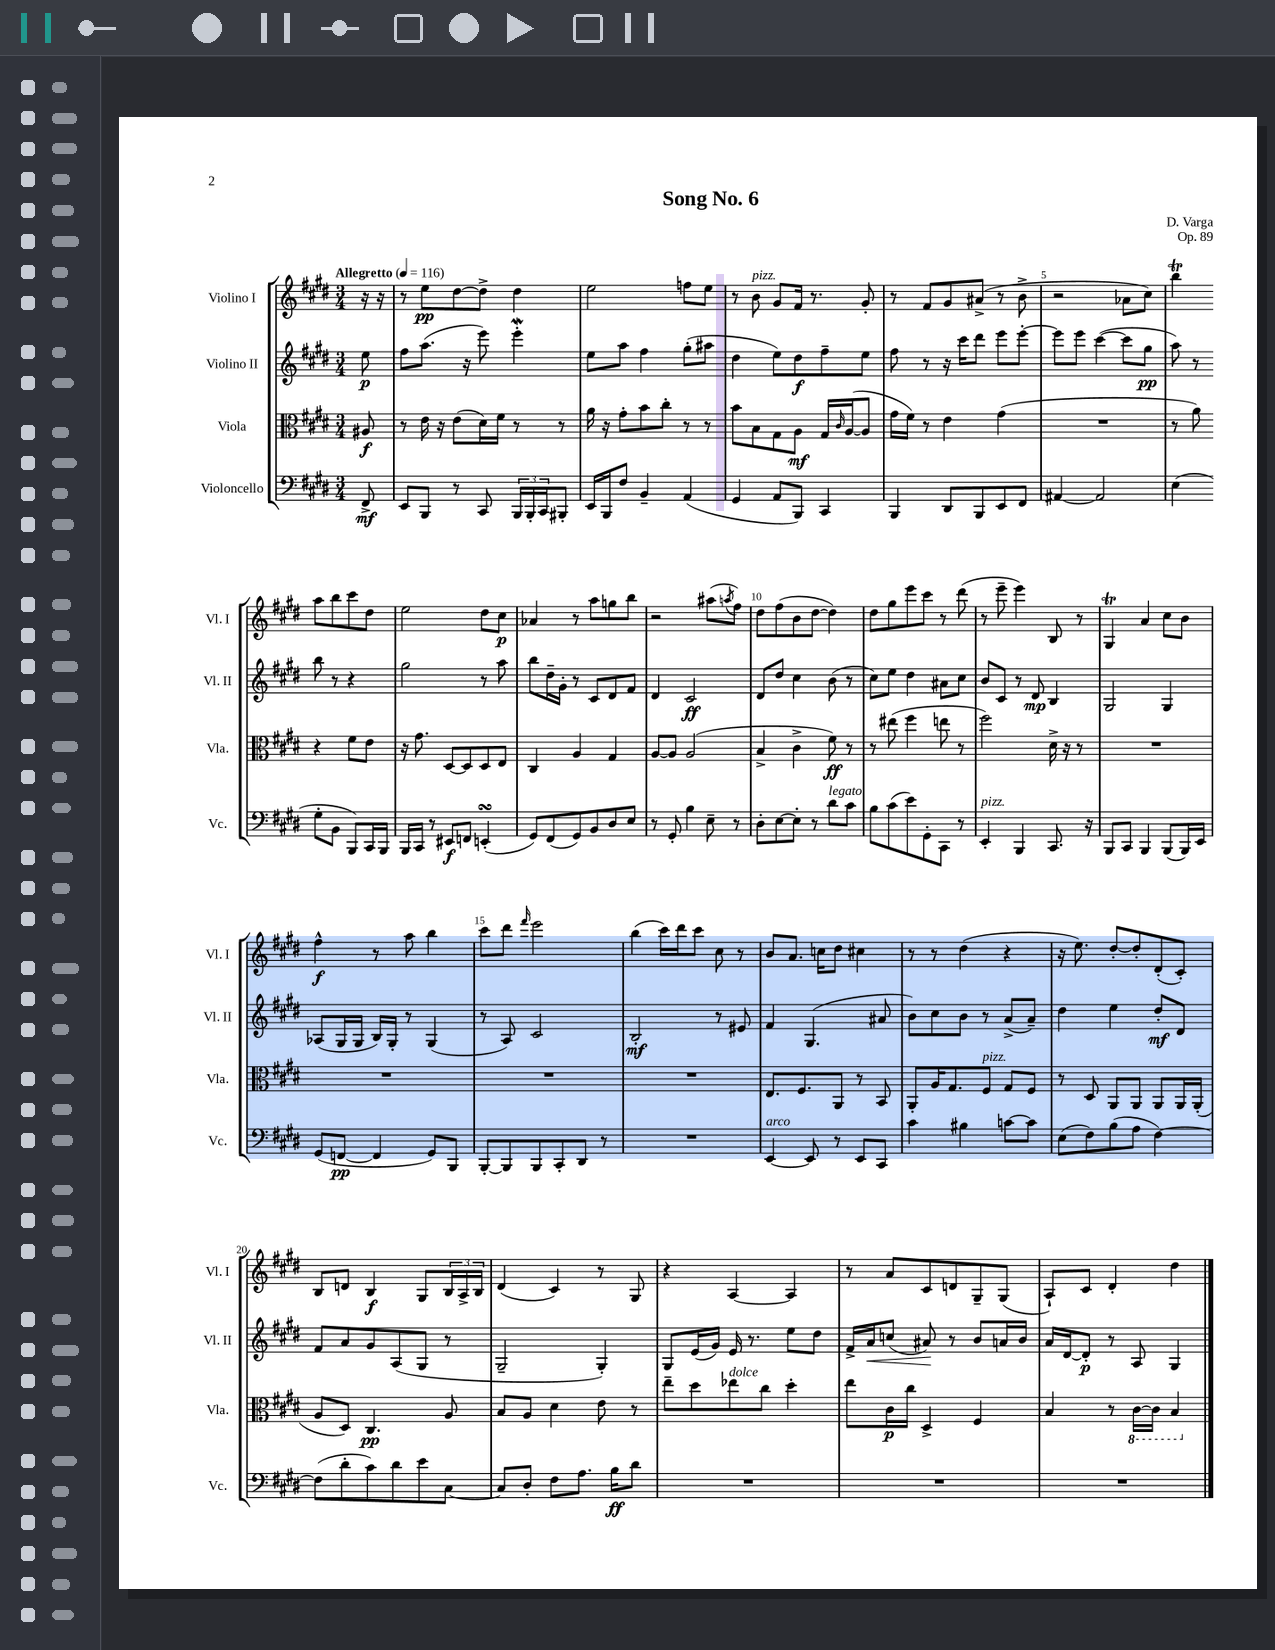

**kern	**dynam	**kern	**dynam	**kern	**dynam	**kern	**dynam
*part4	*part4	*part3	*part3	*part2	*part2	*part1	*part1
*staff4	*staff4	*staff3	*staff3	*staff2	*staff2	*staff1	*staff1
*I"Violoncello	*	*I"Viola	*	*I"Violino II	*	*I"Violino I	*
*I'Vc.	*	*I'Vla.	*	*I'Vl. II	*	*I'Vl. I	*
*clefF4	*	*clefC3	*	*clefG2	*	*clefG2	*
*k[f#c#g#d#]	*	*k[f#c#g#d#]	*	*k[f#c#g#d#]	*	*k[f#c#g#d#]	*
*M3/4	*	*M3/4	*	*M3/4	*	*M3/4	*
*MM116	*	*MM116	*	*MM116	*	*MM116	*
=	=	=	=	=	=	=	=
!	!	!	!	!	!	!LO:TX:a:B:t=Allegretto	!
8FF#^/	mf	8A#X/	f	8ee\	p	16r	.
.	.	.	.	.	.	16r	.
=1	=1	=1	=1	=1	=1	=1	=1
8EE/L	.	8r	.	8ff#\L	.	8r	.
8BBB/J	.	16e\	.	(8.aa\J	.	8ee\L	pp
.	.	16r	.	.	.	.	.
8r	.	(8e\L	.	.	.	[8dd#\	.
.	.	.	.	16r	.	.	.
8CC#/	.	16d#\L)	.	8eee\)	.	8dd#^\J]	.
.	.	16f#\JJ	.	.	.	.	.
24BBB/LL	.	8r	.	4eeew'\	.	4dd#\	.
24BBB'/	.	.	.	.	.	.	.
24CC#/J	.	.	.	.	.	.	.
8BBB#X'/J	.	8r	.	.	.	.	.
=2	=2	=2	=2	=2	=2	=2	=2
16EE/LL	.	16a\	.	8ee\L	.	2ee\	.
16BBB/J	.	16r	.	.	.	.	.
8F#/J	.	8g#'\L	.	8aa\J	.	.	.
4BB~/	.	8b\	.	4ff#\	.	.	.
.	.	8cc#'\J	.	.	.	.	.
(4AA/	.	8r	.	(8gg#'\L	.	8ffn\L	.
.	.	8r	.	8aa#X\J	.	8ee\J	.
=3	=3	=3	=3	=3	=3	=3	=3
4GG#/	.	8b\L	.	4dd#\	.	8r	.
!	!	!	!	!	!	!LO:TX:a:i:t=pizz.	!
.	.	8B\	.	.	.	8b\	.
8AA/L	.	8G#\	.	8ee\L)	.	8g#/L	.
8BBB/J)	.	8A\J	mf	8dd#\	f	16f#/Jk	.
.	.	.	.	.	.	8.r	.
4CC#/	.	16G#/LL	.	8ff#~\	.	.	.
.	.	16qqc#/	.	.	.	.	.
.	.	([16A/J	.	.	.	.	.
.	.	8A/J]	.	8ee\J	.	8g#'/	.
=4	=4	=4	=4	=4	=4	=4	=4
4BBB/	.	16g#\LL	.	8ff#\	.	8r	.
.	.	16f#\JJ)	.	.	.	.	.
.	.	8r	.	8r	.	8f#/L	.
8DD#/L	.	4e\	.	16r	.	8g#/	.
.	.	.	.	16ccc#\KL	.	.	.
8BBB/	.	.	.	8ddd#\J	.	(8a#X^/J	.
8EE/	.	(4g#\	.	8eee\L	.	8r	.
8FF#/J	.	.	.	[8eee'\J	.	8b^\	.
=5	=5	=5	=5	=5	=5	=5	=5
[4AA#X/	.	2.r	.	8eee\L]	.	2r	.
.	.	.	.	8eee\J	.	.	.
2AA#/]	.	.	.	([4ccc#\	.	.	.
.	.	.	.	8ccc#\L]	.	8a-X\L	.
.	.	.	.	8gg#\J	pp	8cc#\J)	.
=6	=6	=6	=6	=6	=6	=6	=6
(4E\	.	8r	.	8aa\)	.	4bbT\	.
.	.	8a\)	.	8r	.	.	.
8G#'\L	.	4r	.	8bb\	.	8aa\L	.
8BB\J	.	.	.	8r	.	8bb\	.
8BBB/L)	.	8f#\L	.	4r	.	8ccc#\	.
16CC#/L	.	8e\J	.	.	.	8dd#\J	.
16BBB/JJ	.	.	.	.	.	.	.
!!LO:LB:g=z
=7	=7	=7	=7	=7	=7	=7	=7
16BBB/LL	.	16r	.	2gg#\	.	2ee\	.
16CC#/JJ	.	8.g#\	.	.	.	.	.
8r	.	.	.	.	.	.	.
8EE#X/L	f	[8D#/L	.	.	.	.	.
8FFn/J	.	8D#/]	.	.	.	.	.
(4EEnsSSs'/	.	8D#/	.	8r	.	8dd#\L	.
.	.	8E/J	.	8aa\	.	8cc#\J	p
=8	=8	=8	=8	=8	=8	=8	=8
8GG#/L)	.	4C#/	.	8bb\L	.	4a-X/	.
(8FF#/	.	.	.	16dd#~\L	.	.	.
.	.	.	.	16g#'\JJ	.	.	.
8GG#/)	.	4A/	.	8r	.	8r	.
8BB/	.	.	.	8c#/L	.	8aa\L	.
8D#/	.	4G#/	.	8d#/	.	8ggn\	.
8E/J	.	.	.	8f#/J	.	8bb\J	.
=9	=9	=9	=9	=9	=9	=9	=9
8r	.	[8A/L	.	4d#/	.	2r	.
8GG#'/	.	8A/J]	.	.	.	.	.
4B\	.	(2A/	.	2c#/	ff	.	.
8E~\	.	.	.	.	.	(8aa#X\L	.
.	.	.	.	.	.	8qaan/	.
8r	.	.	.	.	.	8ff#\J)	.
=10	=10	=10	=10	=10	=10	=10	=10
8D#'\L	.	4B^/	.	8d#/L	.	8dd#\L	.
[8E\	.	.	.	8dd#/J	.	(8ff#\	.
8E'\J]	.	4c#^\	.	4cc#\	.	8b\	.
8r	.	.	.	.	.	[8dd#\J	.
!LO:TX:a:i:t=legato	!	!	!	!	!	!	!
8d#\L	.	8f#\)	ff	(8b\	.	4dd#\])	.
8c#\J	.	8r	.	8r	.	.	.
=11	=11	=11	=11	=11	=11	=11	=11
8B\L	.	8r	.	8cc#\L)	.	8dd#\L	.
(8c#\	.	(8ee#X\	.	8ee\J	.	8gg#\	.
8e\)	.	4ff#\	.	4dd#\	.	8eee\	.
8GG#'\	.	.	.	.	.	8ccc#\J	.
8CC#\J	.	8een\	.	8a#X\L	.	8r	.
8r	.	8r	.	8cc#\J	.	(8ddd#\	.
=12	=12	=12	=12	=12	=12	=12	=12
!LO:TX:a:i:t=pizz.	!	!	!	!	!	!	!
4EE'/	.	2ff#\)	.	8b/L	.	8r	.
.	.	.	.	8c#/J	.	8eee~\	.
4BBB/	.	.	.	8r	.	4eee\)	.
.	.	.	.	8d#/	mp	.	.
8.CC#/	.	16d#^\	.	4B/	.	8B/	.
.	.	16r	.	.	.	.	.
.	.	8r	.	.	.	8r	.
16r	.	.	.	.	.	.	.
=13	=13	=13	=13	=13	=13	=13	=13
8BBB/L	.	2.r	.	2G#/	.	4G#t/	.
8CC#/J	.	.	.	.	.	.	.
4BBB/	.	.	.	.	.	4a/	.
(8BBB/L	.	.	.	4G#/	.	8cc#\L	.
16BBB/L)	.	.	.	.	.	8b\J	.
16EE/JJ	.	.	.	.	.	.	.
!!LO:LB:g=z
=14	=14	=14	=14	=14	=14	=14	=14
(8GG#/L	.	2.r	.	(8A-X/L	.	4ff#^^\	f
[8FFn/J	pp	.	.	16G#/L	.	.	.
.	.	.	.	16G#/JJ	.	.	.
4FF/]	.	.	.	16B/LL)	.	8r	.
.	.	.	.	16G#'/JJ	.	.	.
.	.	.	.	8r	.	8aa\	.
8GG#/L)	.	.	.	(4G#/	.	4bb\	.
8BBB/J	.	.	.	.	.	.	.
=15	=15	=15	=15	=15	=15	=15	=15
[8BBB'/L	.	2.r	.	8r	.	8ccc#\L	.
8BBB/]	.	.	.	8A/)	.	8ddd#\J	.
.	.	.	.	.	.	16qqfff#/	.
8BBB/	.	.	.	2c#/	.	2eee\	.
8CC#'/	.	.	.	.	.	.	.
8DD#/J	.	.	.	.	.	.	.
8r	.	.	.	.	.	.	.
=16	=16	=16	=16	=16	=16	=16	=16
2.r	.	2.r	.	2B'/	mf	(4bb\	.
.	.	.	.	.	.	16ccc#\LL)	.
.	.	.	.	.	.	16ddd#\J	.
.	.	.	.	.	.	8ccc#\J	.
.	.	.	.	8r	.	8cc#\	.
.	.	.	.	8e#X/	.	8r	.
=17	=17	=17	=17	=17	=17	=17	=17
!LO:TX:a:i:t=arco	!	!	!	!	!	!	!
[4EE/	.	8.E/L	.	4f#/	.	8b/L	.
.	.	.	.	.	.	8.a/J	.
.	.	8.F#/	.	.	.	.	.
8EE/]	.	.	.	(4.G#/	.	.	.
.	.	.	.	.	.	16ccn\KL	.
8r	.	8AA/J	.	.	.	8dd#\J	.
8EE/L	.	8r	.	.	.	4cc#X\	.
8CC#/J	.	8BB/	.	8a#X/	.	.	.
=18	=18	=18	=18	=18	=18	=18	=18
4c#\	.	8AA'/L	.	8b\L)	.	8r	.
.	.	16A/K	.	8cc#\	.	8r	.
.	.	8.G#/	.	.	.	.	.
4B#X\	.	.	.	8b\J	.	(4dd#\	.
!	!	!LO:TX:a:i:t=pizz.	!	!	!	!	!
.	.	8F#/J	.	8r	.	.	.
[8cn\L	.	8G#/L	.	(8a^/L	.	4r	.
8c\J]	.	8F#/J	.	8a~/J)	.	.	.
=19	=19	=19	=19	=19	=19	=19	=19
(8E\L	.	8r	.	4dd#\	.	16r	.
.	.	.	.	.	.	8.ee\)	.
8F#\)	.	8D#/	.	.	.	.	.
(8B\	.	8AA/L	.	4ee\	.	[8dd#'/L	.
8A\J	.	8AA/J	.	.	.	8dd#'/]	.
[4F#\)	.	8AA/L	.	8dd#'/L	mf	(8d#'/	.
.	.	16AA/L	.	8d#/J	.	8c#'/J)	.
.	.	(16AA'/JJ	.	.	.	.	.
!!LO:LB:g=z
=20	=20	=20	=20	=20	=20	=20	=20
(8F#\L]	.	8A/L	.	8f#/L	.	8B/L	.
8d#'\	.	8D#/J)	.	8a/	.	8dn/J	.
8c#\)	.	4.C#/	pp	8g#/	.	4B/	f
8d#\	.	.	.	(8A/	.	.	.
8e\	.	.	.	8G#/J	.	8G#/L	.
[8C#\J	.	8A/	.	8r	.	24B/L	.
.	.	.	.	.	.	24A^/	.
.	.	.	.	.	.	24B/JJ	.
=21	=21	=21	=21	=21	=21	=21	=21
8C#/L]	.	8B/L	.	2G#~/	.	(4d#/	.
8D#'/J	.	8A/J	.	.	.	.	.
8F#\L	.	4d#\	.	.	.	4c#/)	.
8.A\J	.	.	.	.	.	.	.
.	.	8e\	.	4G#'/)	.	8r	.
16B\KL	ff	.	.	.	.	.	.
8d#\J	.	8r	.	.	.	8G#/	.
=22	=22	=22	=22	=22	=22	=22	=22
2.r	.	8ee~\L	.	8G#/L	.	4r	.
.	.	8dd#\	.	(16e/L	.	.	.
.	.	.	.	16g#/JJ)	.	.	.
!	!	!LO:TX:a:i:t=dolce	!	!	!	!	!
.	.	8ee-X\	.	16e/	.	[4A/	.
.	.	.	.	8.r	.	.	.
.	.	8cc#\J	.	.	.	.	.
.	.	4dd#'\	.	8ee\L	.	4A/]	.
.	.	.	.	8dd#\J	.	.	.
=23	=23	=23	=23	=23	=23	=23	=23
2.r	.	8ee\L	.	16f#^/LL	.	8r	.
!	!	!	!	!	!LO:HP:b	!	!
.	.	.	.	16a/J	<	.	.
.	.	16c#\L	p	(8ccn/J	.	8a/L	.
.	.	16cc#\JJ	.	.	.	.	.
.	.	4D#^/	.	8a#X/)	.	8c#/	.
.	.	.	.	8r	[	8dn/	.
.	.	4F#/	.	8b/L	.	8G#~/	.
.	.	.	.	16an/L	.	(8G#/J	.
.	.	.	.	16b/JJ	.	.	.
=24	=24	=24	=24	=24	=24	=24	=24
2.r	.	4B/	.	16a/LL	.	8A`/L)	.
.	.	.	.	[16d#/J	.	.	.
.	.	.	.	8d#'/J]	p	8c#/J	.
.	.	8r	.	8r	.	4d#'/	.
*	*	*8ba	*	*	*	*	*
.	.	[16C#\LL	.	8A/	.	.	.
.	.	16C#\JJ]	.	.	.	.	.
.	.	4BB/	.	4G#/	.	4dd#\	.
*	*	*X8ba	*	*	*	*	*
==	==	==	==	==	==	==	==
*-	*-	*-	*-	*-	*-	*-	*-
